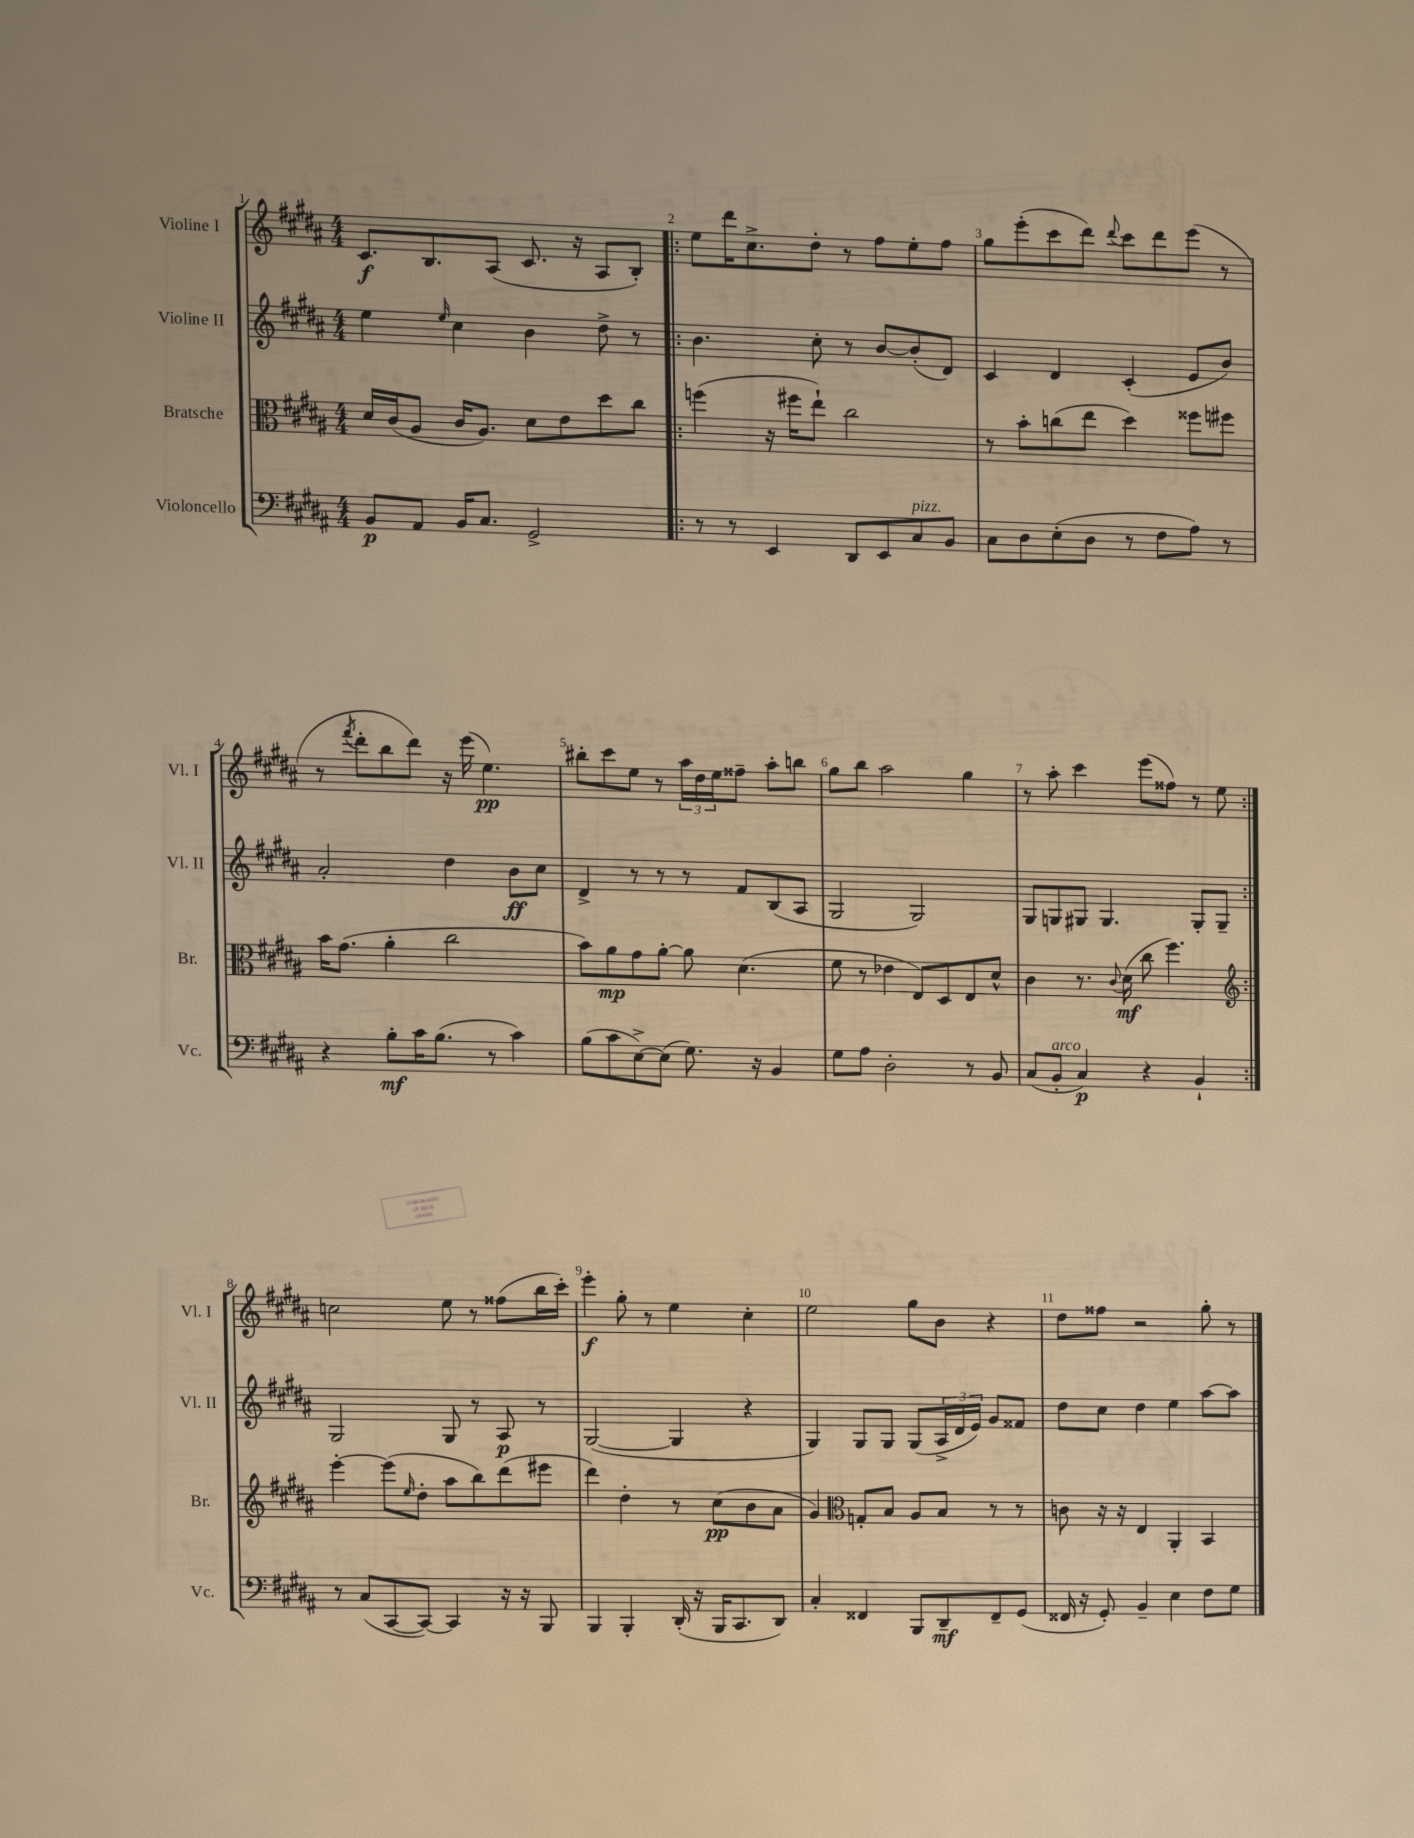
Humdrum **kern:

**kern	**dynam	**kern	**dynam	**kern	**dynam	**kern	**dynam
*part4	*part4	*part3	*part3	*part2	*part2	*part1	*part1
*staff4	*staff4	*staff3	*staff3	*staff2	*staff2	*staff1	*staff1
*I"Violoncello	*	*I"Bratsche	*	*I"Violine II	*	*I"Violine I	*
*I'Vc.	*	*I'Br.	*	*I'Vl. II	*	*I'Vl. I	*
*clefF4	*	*clefC3	*	*clefG2	*	*clefG2	*
*k[f#c#g#d#a#]	*	*k[f#c#g#d#a#]	*	*k[f#c#g#d#a#]	*	*k[f#c#g#d#a#]	*
*M4/4	*	*M4/4	*	*M4/4	*	*M4/4	*
=1	=1	=1	=1	=1	=1	=1	=1
8BB/L	p	16d#/LL	.	4ee\	.	8.c#/L	f
.	.	(16c#/J	.	.	.	.	.
8AA#/J	.	8A#/J	.	.	.	.	.
.	.	.	.	.	.	8.B/	.
.	.	.	.	16qqee/	.	.	.
16BB/KL	.	16c#/KL	.	4cc#\	.	.	.
8.C#/J	.	8.A#/J)	.	.	.	.	.
.	.	.	.	.	.	(8A#/J	.
2GG#^/	.	8d#\L	.	4b\	.	8.c#/	.
.	.	8e\	.	.	.	.	.
.	.	.	.	.	.	16r	.
.	.	8dd#\	.	8dd#^\	.	8A#/L	.
.	.	8cc#\J	.	8r	.	8B'/J)	.
=2!|:	=2!|:	=2!|:	=2!|:	=2!|:	=2!|:	=2!|:	=2!|:
8r	.	(4ffn\	.	4.b\	.	8ee\L	.
8r	.	.	.	.	.	16ddd#\K	.
.	.	.	.	.	.	8.cc#^\	.
4EE/	.	16r	.	.	.	.	.
.	.	16ff#X\KL	.	.	.	.	.
.	.	8ee`\J)	.	8cc#'\	.	8dd#'\J	.
8DD#/L	.	2cc#\	.	8r	.	8r	.
8EE/	.	.	.	[8b/L	.	8ff#\L	.
!LO:TX:a:i:t=pizz.	!	!	!	!	!	!	!
8C#/	.	.	.	(8b'/]	.	8ee'\	.
8BB/J	.	.	.	8d#/J)	.	8ff#\J	.
=3	=3	=3	=3	=3	=3	=3	=3
8C#\L	.	8r	.	4c#/	.	8gg#\L	.
8D#\	.	8b'\L	.	.	.	(8eee'\	.
(8E'\	.	(8ccn\	.	4d#/	.	8ccc#\	.
8D#\J	.	8ee\J	.	.	.	8ddd#\J)	.
.	.	.	.	.	.	8qqddd#/	.
8r	.	4dd#\)	.	(4c#'/	.	8ccc#\L	.
8F#\L	.	.	.	.	.	8ddd#\	.
8A#\J)	.	8ff##X\L	.	8e/L	.	(8eee\J	.
8r	.	8ff#X\J	.	8b/J)	.	8r	.
!!LO:LB:g=z
=4	=4	=4	=4	=4	=4	=4	=4
4r	.	16b\KL	.	2a#'/	.	8r	.
.	.	(8.g#\J	.	.	.	.	.
.	.	.	.	.	.	8qfff#/	.
.	.	.	.	.	.	8ddd#'\L	.
8B'\L	mf	4a#'\	.	.	.	8bb\	.
16c#\K	.	.	.	.	.	8ddd#\J)	.
(8.B\J	.	.	.	.	.	.	.
.	.	2cc#\	.	4dd#\	.	16r	.
.	.	.	.	.	.	(16eee\	.
8r	.	.	.	.	.	4.ee\)	pp
4c#\)	.	.	.	8b\L	ff	.	.
.	.	.	.	8cc#\J	.	.	.
=5	=5	=5	=5	=5	=5	=5	=5
(8B\L	.	8b\L)	.	4d#^/	.	8bb#X'\L	.
8c#\	.	8a#\	mp	.	.	8ccc#\	.
[8E^\)	.	8g#\	.	8r	.	8ee\J	.
(8E\J]	.	[8a#'\J	.	8r	.	8r	.
8.G#\)	.	8a#\]	.	8r	.	24aa#\LL	.
.	.	.	.	.	.	24dd#\	.
.	.	.	.	.	.	24ee\J	.
.	.	(4.d#\	.	8f#/L	.	8ff##X~\J	.
16r	.	.	.	.	.	.	.
4BB/	.	.	.	(8B/	.	8aa#'\L	.
.	.	.	.	8A#/J	.	8bbn\J	.
=6	=6	=6	=6	=6	=6	=6	=6
8G#\L	.	8f#\	.	2G#/	.	8gg#\L	.
8A#\J	.	8r	.	.	.	8bb\J	.
2D#'\	.	4e-X\	.	.	.	2aa#\	.
.	.	8E/L)	.	2G#/)	.	.	.
.	.	8D#/	.	.	.	.	.
8r	.	8E/	.	.	.	4gg#\	.
8BB/	.	8d#^^/J	.	.	.	.	.
=7	=7	=7	=7	=7	=7	=7	=7
(8C#/L	.	4c#\	.	8G#/L	.	8r	.
!LO:TX:a:i:t=arco	!	!	!	!	!	!	!
8BB'/J	.	.	.	8Gn/	.	8aa#'\	.
4C#/)	p	8.r	.	8G#X/J	.	4ccc#\	.
.	.	.	.	4.G#/	.	.	.
.	.	8qqc#/	.	.	.	.	.
.	.	(16d#\	mf	.	.	.	.
4r	.	8cc#\	.	.	.	(8eee\L	.
.	.	4.ff#\)	.	.	.	8ff##X\J)	.
4BB`/	.	.	.	8G#'/L	.	8r	.
.	.	.	.	8G#~/J	.	8ee\	.
!!LO:LB:g=z
=8:|!	=8:|!	=8:|!	=8:|!	=8:|!	=8:|!	=8:|!	=8:|!
*	*	*clefG2	*	*	*	*	*
8r	.	[4eee'\	.	2G#/	.	2ccn\	.
(8C#/L	.	.	.	.	.	.	.
[8CC#/	.	(8eee\L]	.	.	.	.	.
.	.	16qqee/	.	.	.	.	.
8CC#/J_)	.	8dd#'\J	.	.	.	.	.
4CC#/]	.	8aa#\L	.	8G#/	.	8ee\	.
.	.	8bb\)	.	8r	.	8r	.
16r	.	(8ddd#\	.	8A#/	p	(8ff##X\L	.
16r	.	.	.	.	.	.	.
8BBB/	.	8eee#X\J	.	8r	.	16bb\L	.
.	.	.	.	.	.	16ccc#'\JJ)	.
=9	=9	=9	=9	=9	=9	=9	=9
4BBB/	.	4ddd#\)	.	([2G#/	.	4eee'\	f
4BBB'/	.	4dd#'\	.	.	.	8gg#'\	.
.	.	.	.	.	.	8r	.
(16DD#'/	.	8r	.	4G#/]	.	4ee\	.
16r	.	.	.	.	.	.	.
16BBB/KL	.	(8cc#\L	pp	.	.	.	.
8.CC#/	.	.	.	.	.	.	.
.	.	8b\	.	4r	.	4cc#'\	.
8DD#/J)	.	8a#\J	.	.	.	.	.
=10	=10	=10	=10	=10	=10	=10	=10
4C#'/	.	4g#/)	.	4G#/)	.	2ee\	.
*	*	*clefC3	*	*	*	*	*
4FF##X/	.	8Gn'/L	.	8G#/L	.	.	.
.	.	8B/J	.	8G#/J	.	.	.
8BBB/L	.	8A#/L	.	(8G#/L	.	8gg#\L	.
8DD#~/	mf	8B/J	.	24A#^/L	.	8b\J	.
.	.	.	.	24d#/	.	.	.
.	.	.	.	24e/JJ)	.	.	.
8FF##~/	.	8r	.	8g#/L	.	4r	.
(8GG#/J	.	8r	.	8f##X/J	.	.	.
=11	=11	=11	=11	=11	=11	=11	=11
16FF##X/	.	8cn\	.	8dd#\L	.	8dd#\L	.
16r	.	.	.	.	.	.	.
8GG#'/)	.	16r	.	8cc#\J	.	8ff##X\J	.
.	.	16r	.	.	.	.	.
4BB~/	.	4E/	.	4dd#\	.	2r	.
4E\	.	4AA#'/	.	4ee\	.	.	.
8F#\L	.	4BB/	.	[8aa#\L	.	8gg#'\	.
8G#\J	.	.	.	8aa#\J]	.	8r	.
==	==	==	==	==	==	==	==
*-	*-	*-	*-	*-	*-	*-	*-
